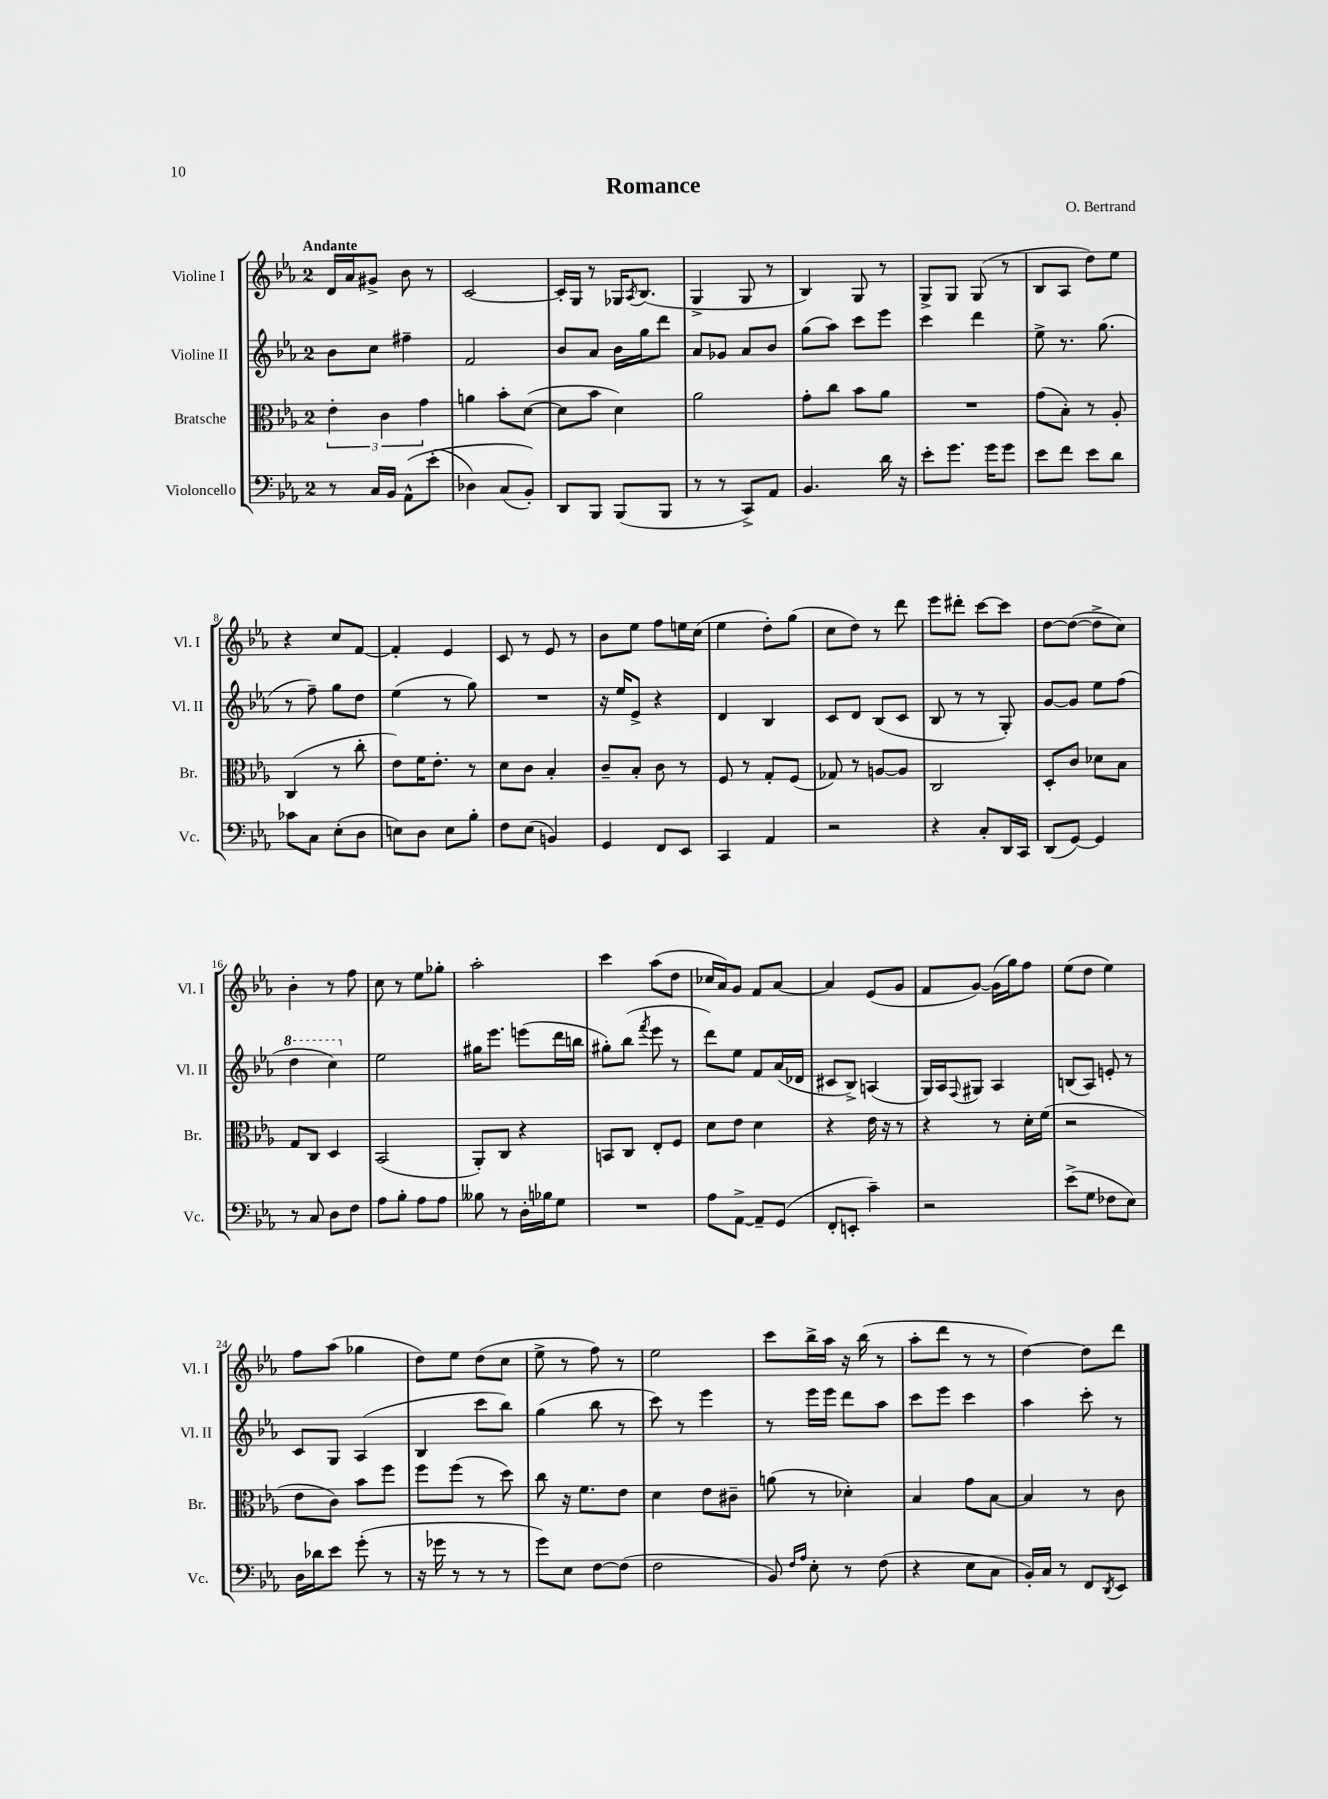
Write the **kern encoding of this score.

**kern	**kern	**kern	**kern
*part4	*part3	*part2	*part1
*staff4	*staff3	*staff2	*staff1
*I"Violoncello	*I"Bratsche	*I"Violine II	*I"Violine I
*I'Vc.	*I'Br.	*I'Vl. II	*I'Vl. I
*clefF4	*clefC3	*clefG2	*clefG2
*k[b-e-a-]	*k[b-e-a-]	*k[b-e-a-]	*k[b-e-a-]
*M2/4	*M2/4	*M2/4	*M2/4
=1	=1	=1	=1
!	!	!	!LO:TX:a:B:t=Andante
8r	6e-'\	8b-\L	16d/LL
.	.	.	16a-/J
16C/LL	.	8cc\J	8g#X^/J
.	6c\	.	.
16BB-/JJ	.	.	.
(8AA-^^\L	.	4ff#X~\	8b-\
.	6g\	.	.
(8e-'\J	.	.	8r
=2	=2	=2	=2
4D-X\)	4an\	2f/	[2c/
(8C/L	8b-'\L	.	.
8BB-'/J))	([8d\J	.	.
=3	=3	=3	=3
8DD/L	8d\L]	8b-/L	16c'/LL]
.	.	.	16G/JJ
8BBB-/J	8b-\J	8a-/J	8r
(8BBB-/L	4d\)	16b-\LL	16G-X/KL
.	.	.	8qA-/
.	.	16gg\J	(8.B-/J
8BBB-/J	.	8ddd\J	.
=4	=4	=4	=4
8r	2a-\	8a-/L	4G^/
8r	.	8g-X/J	.
8CC^/L)	.	8a-/L	8G/
8AA-/J	.	8b-/J	8r
=5	=5	=5	=5
4.BB-/	8g'\L	(8gg\L	4B-/)
.	8cc\J	8aa-\J)	.
.	8b-\L	8ccc\L	8G/
16d\	8a-\J	8eee-\J	8r
16r	.	.	.
=6	=6	=6	=6
8e-'\L	2r	4ccc\	8G^/L
8.g\J	.	.	8G/J
.	.	4ddd\	(8G/
16g\KL	.	.	.
8g\J	.	.	8r
=7	=7	=7	=7
8e-\L	(8g\L	8ee-^\	8B-/L
8f\J	8B-'\J)	8.r	8A-/J
8e-\L	8r	.	8dd\L)
.	.	(8.gg\	.
8d\J	8A-'/	.	8ee-\J
!!LO:LB:g=z
=8	=8	=8	=8
8c-X\L	(4C/	8r	4r
8C\J	.	8ff~\)	.
(8E-'\L	8r	8gg\L	8cc/L
8D\J	8cc'\	8dd\J	[8f/J
=9	=9	=9	=9
8En\L)	8e-\L)	(4ee-\	4f'/]
8D\J	16f\K	.	.
.	8.e-'\J	.	.
8E\L	.	8r	4e-/
8B-'\J	8r	8gg\)	.
=10	=10	=10	=10
8F\L	8d\L	2r	8c/
(8E-\J	8c\J	.	8r
4BBn/)	4B-'/	.	8e-/
.	.	.	8r
=11	=11	=11	=11
4GG/	8c~/L	16r	8b-\L
.	.	16ee-/KL	.
.	8B-'/J	8e-^/J	8ee-\J
8FF/L	8c\	4r	8ff\L
8EE-/J	8r	.	16een\L
.	.	.	(16cc\JJ
=12	=12	=12	=12
4CC/	8F/	4d/	4ee-\
.	8r	.	.
4AA-/	8G'/L	4B-/	8dd'\L)
.	(8F/J	.	(8gg\J
=13	=13	=13	=13
2r	8G-X/)	8c/L	8cc\L
.	8r	8d/J	8dd\J)
.	[8An/L	(8B-/L	8r
.	8A/J]	8c/J	8ddd\
=14	=14	=14	=14
4r	2C/	8B-/	8eee-\L
.	.	8r	8ddd#X'\J
8C'/L	.	8r	[8ccc\L
16DD/L	.	8G'/)	8ccc\J]
16CC/JJ	.	.	.
=15	=15	=15	=15
(8DD/L	8D'/L	[8g/L	[8dd\L
[8GG/J)	8c/J	8g/J]	(8dd\J_
4GG/]	8d-X\L	8ee-\L	8dd^\L]
.	8B-\J	(8ff\J	8cc\J)
!!LO:LB:g=z
=16	=16	=16	=16
*	*	*8va	*
8r	8G/L	4ddd\	4b-'\
8C/	8C/J	.	.
8D\L	4D/	4ccc\)	8r
8F\J	.	.	8ff\
=17	=17	=17	=17
*	*	*X8va	*
8A-\L	(2BB-/	2ee-\	8cc\
8B-'\J	.	.	8r
8A-\L	.	.	8ee-\L
8A-\J	.	.	8gg-X'\J
=18	=18	=18	=18
8B--X\	8AA-'/L)	16gg#X\KL	2aa-'\
.	.	8.eee-\J	.
8r	8C/J	.	.
16D'\LL	4r	(8eeen\L	.
16B-X\J	.	.	.
8G\J	.	16ddd\L	.
.	.	16bbn\JJ	.
=19	=19	=19	=19
2r	8BBn/L	8gg#X'\L)	4ccc\
.	8C/J	(8bb-\J	.
.	.	8qfff/	.
.	8E-'/L	8eee-\	(8aa-\L
.	8F/J	8r	8dd\J
=20	=20	=20	=20
8A-\L	8d\L	8ddd\L)	16cc-X/LL
.	.	.	16a-/J)
[8AA-^\J	8e-\J	8ee-\J	8g/J
8AA-~/L]	4d\	8f/L	8f/L
(8GG/J	.	(16a-/L	[8a-/J
.	.	16d-X/JJ	.
=21	=21	=21	=21
8FF'/L	4r	8c#X/L	4a-/]
8EEn'/J	.	8B-^/J)	.
4c~\)	16e-\	(4An/	(8e-/L
.	16r	.	.
.	8r	.	8g/J
=22	=22	=22	=22
2r	4r	16G/LL)	8f/L
.	.	16A-/J	.
.	.	8qqF/	.
.	.	8G#X/J	[8g/J)
.	8r	4A-/	(16g\LL]
.	.	.	16gg\J)
.	16d'\LL	.	8ff\J
.	(16f\JJ	.	.
=23	=23	=23	=23
(8e-^\L	2r	(8Bn/L	(8ee-\L
8G\J	.	8A-/J)	8dd\J
8F-X\L	.	8en'/	4ee-\)
8E-\J)	.	8r	.
!!LO:LB:g=z
=24	=24	=24	=24
16D\LL	8e-\L	8c/L	8ff\L
16d-X\J	.	.	.
8e-\J	8c\J)	8G/J	(8aa-\J
(8g'\	8b-\L	(4A-/	4gg-X\
8r	8ff\J	.	.
=25	=25	=25	=25
16r	8ff\L	4B-/	8dd\L)
16g-X\	.	.	.
8r	(8ff\J	.	8ee-\J
8r	8r	8ccc\L	(8dd\L
8r	8dd\)	8bb-\J)	8cc\J
=26	=26	=26	=26
8g\L)	8cc\	(4gg\	8ee-^\
8E-\J	16r	.	8r
.	8.f\L	.	.
[8F\L	.	8bb-\	8ff\)
(8F\J]	8e-\J	8r	8r
=27	=27	=27	=27
2F\	4d\	8ccc\)	2ee-\
.	.	8r	.
.	8e-\L	4eee-\	.
.	8c#X~\J	.	.
=28	=28	=28	=28
8BB-/)	(8an\	8r	8ccc\L
16qqF/LL	.	.	.
16qqA-/JJ	.	.	.
8E-'\	8r	16eee-\LL	16bb-^\L
.	.	16eee-\JJ	16aa-\JJ
8r	4d-X'\)	8ddd\L	16r
.	.	.	(16bb-\
(8F\	.	8aa-\J	8r
=29	=29	=29	=29
4r	4B-/	8ccc\L	8aa-'\L
.	.	8eee-\J	8ddd\J
8E-\L	8g\L	4ccc\	8r
8C\J	[8B-\J	.	8r
=30	=30	=30	=30
16BB-'/LL)	4B-/]	4aa-\	[4dd\)
16C/JJ	.	.	.
8r	.	.	.
8FF/L	8r	8ccc'\	8dd\L]
8qDD/	.	.	.
8EE-/J	8c\	8r	8ddd\J
==	==	==	==
*-	*-	*-	*-
